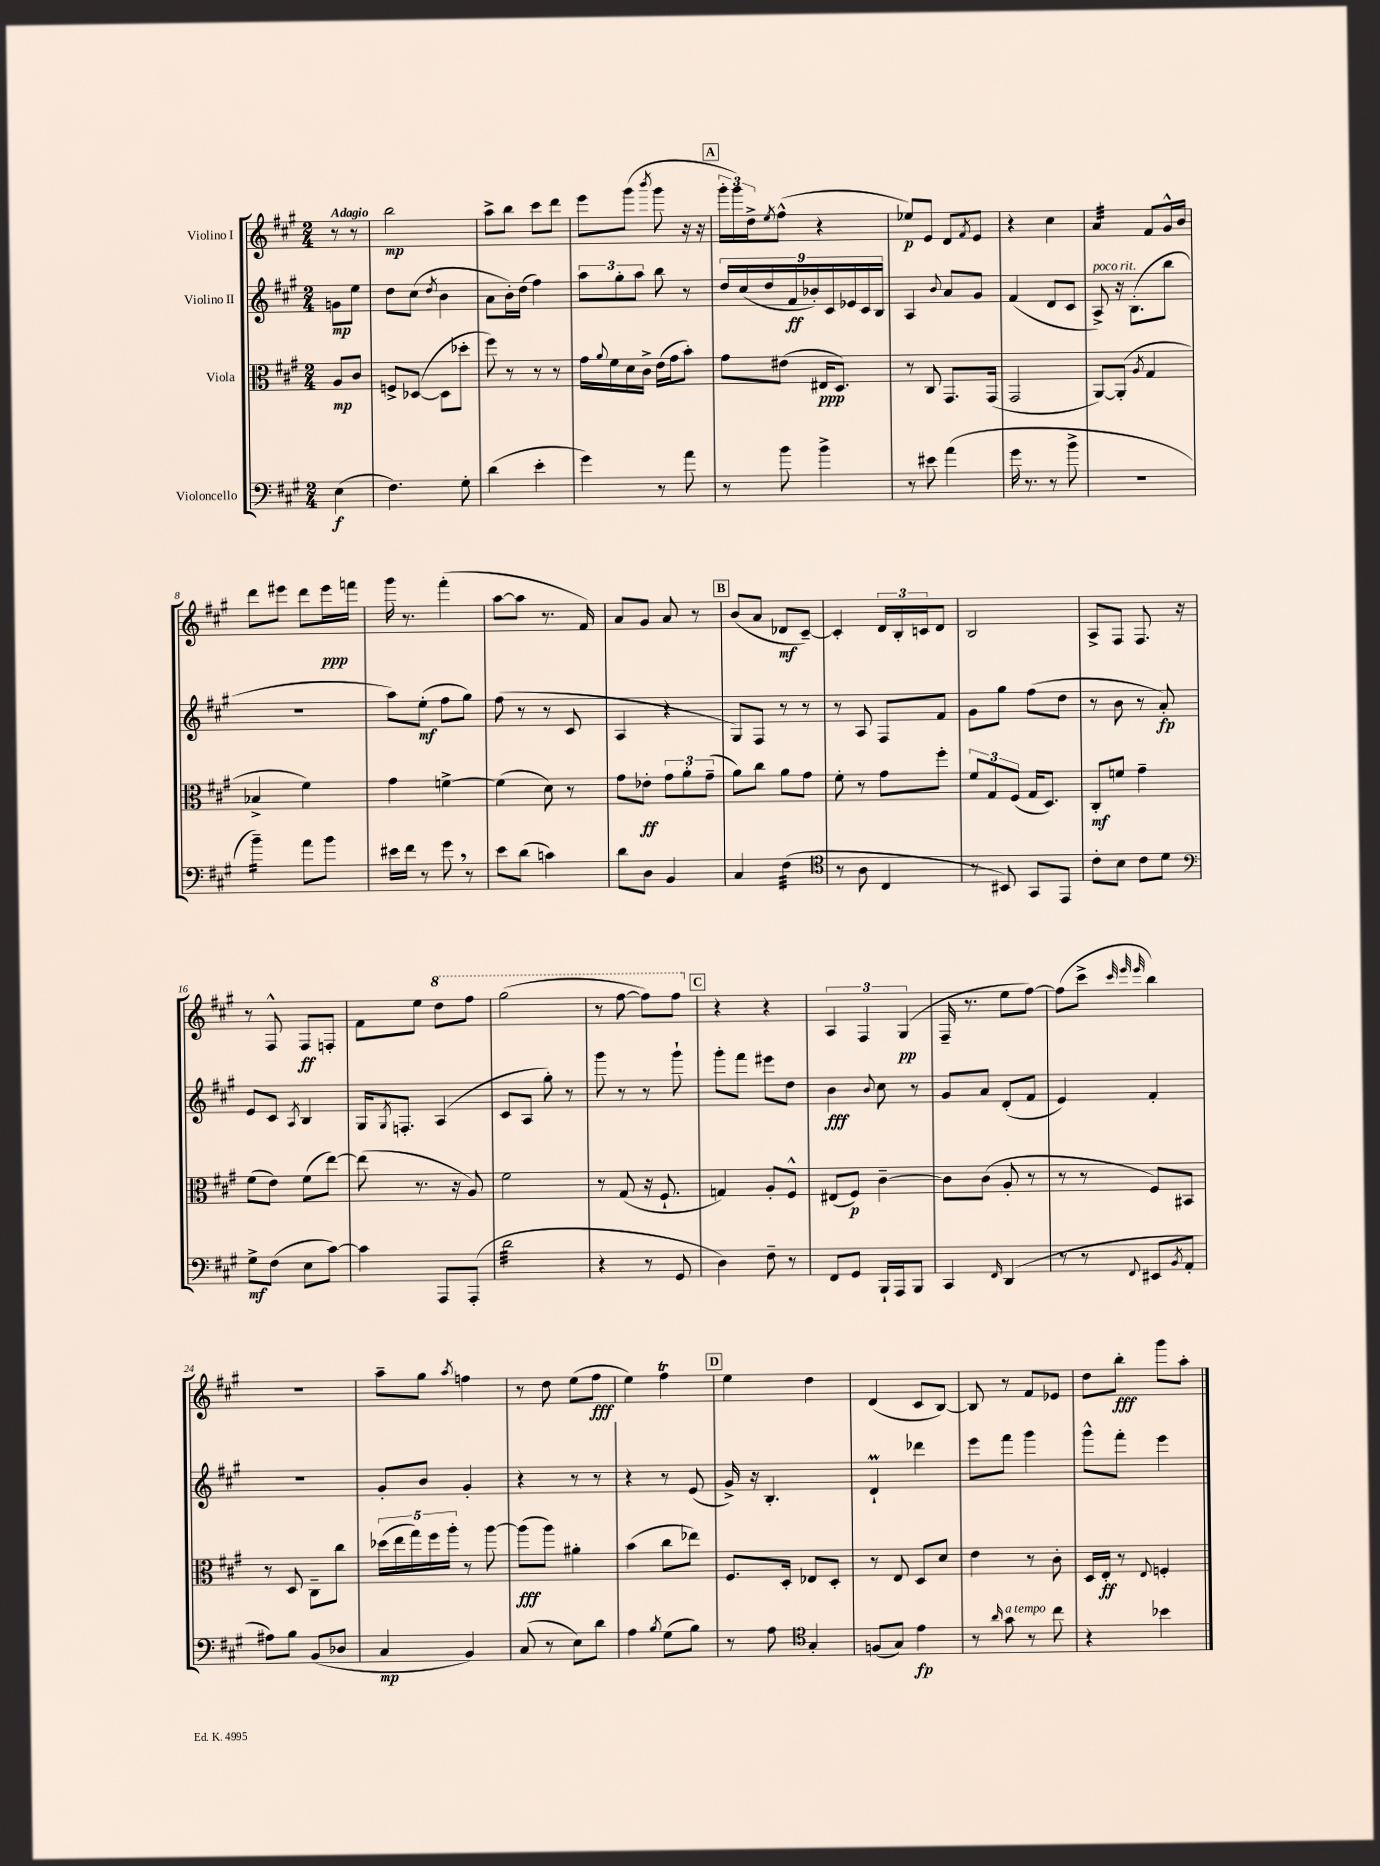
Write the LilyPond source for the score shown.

<<
\new StaffGroup <<
\new Staff = "s0" \with { instrumentName = "Violino I" } {
    \clef treble \key a \major \numericTimeSignature \time 2/4 \partial 4 \tempo "Adagio"
    r8 r8 |
    b''2\mp |
    a''8-> b''8 cis'''8 d'''8 |
    e'''8 gis'''8( \acciaccatura { b'''8 } gis'''8 r16 r16 |
    \mark \markup { \box "A" } \tuplet 3/2 { gis'''16-. gis'''16) d''16-> } \acciaccatura { e''8 } fis''8-^( r4 |
    ees''8\p) e'8 d'8 \acciaccatura { fis'8 } e'8 |
    r4 cis''4 |
    a'4:32 fis'8 gis'16-^ b'16 |
    d'''8 eis'''8 d'''8 eis'''16\ppp f'''16 |
    gis'''16 r8. fis'''4-.( |
    a''8~ a''8 r8. fis'16) |
    a'8 gis'8 a'8 r8 |
    \mark \markup { \box "B" } b'8( a'8 des'8\mf cis'8~--) |
    cis'4-. \tuplet 3/2 { d'16 b16-. c'16 } d'8 |
    b2 |
    a8-> fis8 fis8. r16 |
    r8 fis8-^ fis8\ff f8-. |
    fis'8 e''8 \ottava #1 d'''8 fis'''8 |
    gis'''2( |
    r8 fis'''8~ fis'''8) fis'''8 \ottava #0 |
    \mark \markup { \box "C" } r4 r4 |
    \tuplet 3/2 { a4 fis4 gis4\pp( } |
    fis16-- r8. e''8 fis''8~) |
    fis''8( cis'''8-> \grace { cis'''32 e'''32 e'''32 } b''4) |
    r2 |
    a''8-- gis''8 \acciaccatura { a''8 } f''4 |
    r8 d''8 e''8( fis''8\fff |
    e''4) fis''4\trill |
    \mark \markup { \box "D" } e''4 d''4 |
    d'4( cis'8 b8~) |
    b8 r8 fis'8 ees'8 |
    d''8 b''8-.\fff gis'''8 a''8-. \bar "|." |
}
\new Staff = "s1" \with { instrumentName = "Violino II" } {
    \clef treble \key a \major \numericTimeSignature \time 2/4 \partial 4
    g'8\mp e''8 |
    d''8 cis''8( \acciaccatura { d''8 } b'4 |
    a'8 b'16-.) d''16( fis''4) |
    \tuplet 3/2 { a''8 gis''8-. a''8 } b''8 r8 |
    \mark \markup { \box "A" } \tuplet 9/8 { d''16 cis''16( d''16 fis'16\ff bes'16-.) cis'16 ees'16 cis'16 b16 } |
    a4 \appoggiatura { b'8 } a'8 gis'8 |
    fis'4( d'8 cis'8 |
    a8->^\markup { \italic "poco rit." }) r16 b8.-.( b''8 |
    R2 |
    a''8) e''8-.\mf( fis''8 gis''8) |
    fis''8( r8 r8 cis'8 |
    a4 r4 |
    \mark \markup { \box "B" } gis8) fis8 r8 r8 |
    r8 a8 fis8 fis'8 |
    gis'8 gis''8 fis''8( d''8 |
    r8 b'8 r8 a'8-.\fp) |
    e'8 cis'8 \acciaccatura { a8 } b4 |
    gis16 \acciaccatura { gis8 } f8.-. a4( |
    cis'8 a8 gis''8-.) r8 |
    gis'''8 r8 r8 gis'''8-! |
    \mark \markup { \box "C" } gis'''8-. fis'''8 eis'''8 d''8 |
    b'4\fff \appoggiatura { b'8 } cis''8 r8 |
    gis'8 a'8 d'8-.( fis'8 |
    e'4) fis'4-. |
    r2 |
    gis'8-. b'8 gis'4-. |
    r4 r8 r8 |
    r4 r8 e'8( |
    \mark \markup { \box "D" } gis'16->) r16 b4.-. |
    d'4-!\prall des'''4 |
    e'''8 fis'''8 gis'''4 |
    gis'''8-^ fis'''8-. e'''4 \bar "|." |
}
\new Staff = "s2" \with { instrumentName = "Viola" } {
    \clef alto \key a \major \numericTimeSignature \time 2/4 \partial 4
    a8\mp cis'8 |
    f8-> des8~( des8 des''8-. |
    fis''8) r8 r8 r8 |
    gis'16 \appoggiatura { a'8 } fis'16 d'16 cis'16-> e'16( gis'16 b'8-.) |
    \mark \markup { \box "A" } gis'8 eis'8( eis16\ppp d8.) |
    r8 cis8 gis,8. gis,16( |
    gis,2 |
    a,8~) a,8-.( \acciaccatura { a8 } gis4 |
    bes4-> fis'4) |
    gis'4 f'4~-> |
    f'4( d'8) r8 |
    gis'8 ees'8-.\ff \tuplet 3/2 { gis'8 a'8-. gis'8--( } |
    \mark \markup { \box "B" } a'8) cis''8 a'8 gis'8 |
    fis'8-. r8 gis'8 fis''8-. |
    \tuplet 3/2 { fis'8 gis8 fis8( } gis16 d8.) |
    cis8-.\mf f'8 gis'4-- |
    fis'8( e'8) fis'8( e''8~) |
    e''8( r8. r16 a8) |
    fis'2 |
    r8 gis8( r16 fis8.-! |
    \mark \markup { \box "C" } g4) a8-. fis8-^ |
    eis8( fis8\p) cis'4~-- |
    cis'8 cis'8( a8-. r8 |
    r8 r8 fis8) bis,8 |
    r8 d8 cis8-- cis''8 |
    \tuplet 5/4 { des''16( e''16 gis''16) fis''16 a''16-. } r8 a''8~ |
    a''8\fff( a''8) ais'4-. |
    b'4( cis''8 ees''8) |
    \mark \markup { \box "D" } fis8. d16-. ees8 d8-. |
    r8 e8 d8 d'8 |
    e'4 r8 cis'8-. |
    d16 e16-.\ff r8 \appoggiatura { e8 } f4-. \bar "|." |
}
\new Staff = "s3" \with { instrumentName = "Violoncello" } {
    \clef bass \key a \major \numericTimeSignature \time 2/4 \partial 4
    e4\f( |
    fis4.) gis8-. |
    d'4( e'4-. |
    gis'4) r8 a'8 |
    \mark \markup { \box "A" } r8 b'8 b'4-> |
    r8 eis'8 a'4( |
    gis'16 r8. r8 b'8-> |
    r2 |
    b'4:16--) a'8 b'8 |
    eis'16 fis'16 r8 gis'8 \breathe r8 |
    e'8 d'8( c'4) |
    d'8 d8 b,4 |
    \mark \markup { \box "B" } cis4 fis4:32( |
    \clef tenor r8 a8 cis4 |
    r8 bis,8) gis,8 e,8 |
    cis'8-. b8 cis'8 d'8 |
    \clef bass gis8->\mf fis8( e8 cis'8~) |
    cis'4 a,,8 a,,8-.( |
    d'2:32 |
    r4 r8 gis,8 |
    \mark \markup { \box "C" } d4) fis8-- r8 |
    fis,8 gis,8 b,,16-! a,,16 b,,8 |
    cis,4 \grace { fis,16 } d,4( |
    r8 r8 \appoggiatura { fis,8 } eis,8 \acciaccatura { b,8 } a,8-. |
    ais8) b8 b,8( des8 |
    cis4\mp b,4) |
    cis8( r8 e8) d'8 |
    a4 \acciaccatura { b8 } gis8( b8) |
    \mark \markup { \box "D" } r8 a8 \clef tenor gis4-. |
    f8( gis8) e'4\fp |
    r8 \grace { a'16 } gis'8^\markup { \italic "a tempo" } r8 cis''8 |
    r4 bes'4 \bar "|." |
}
>>
>>
